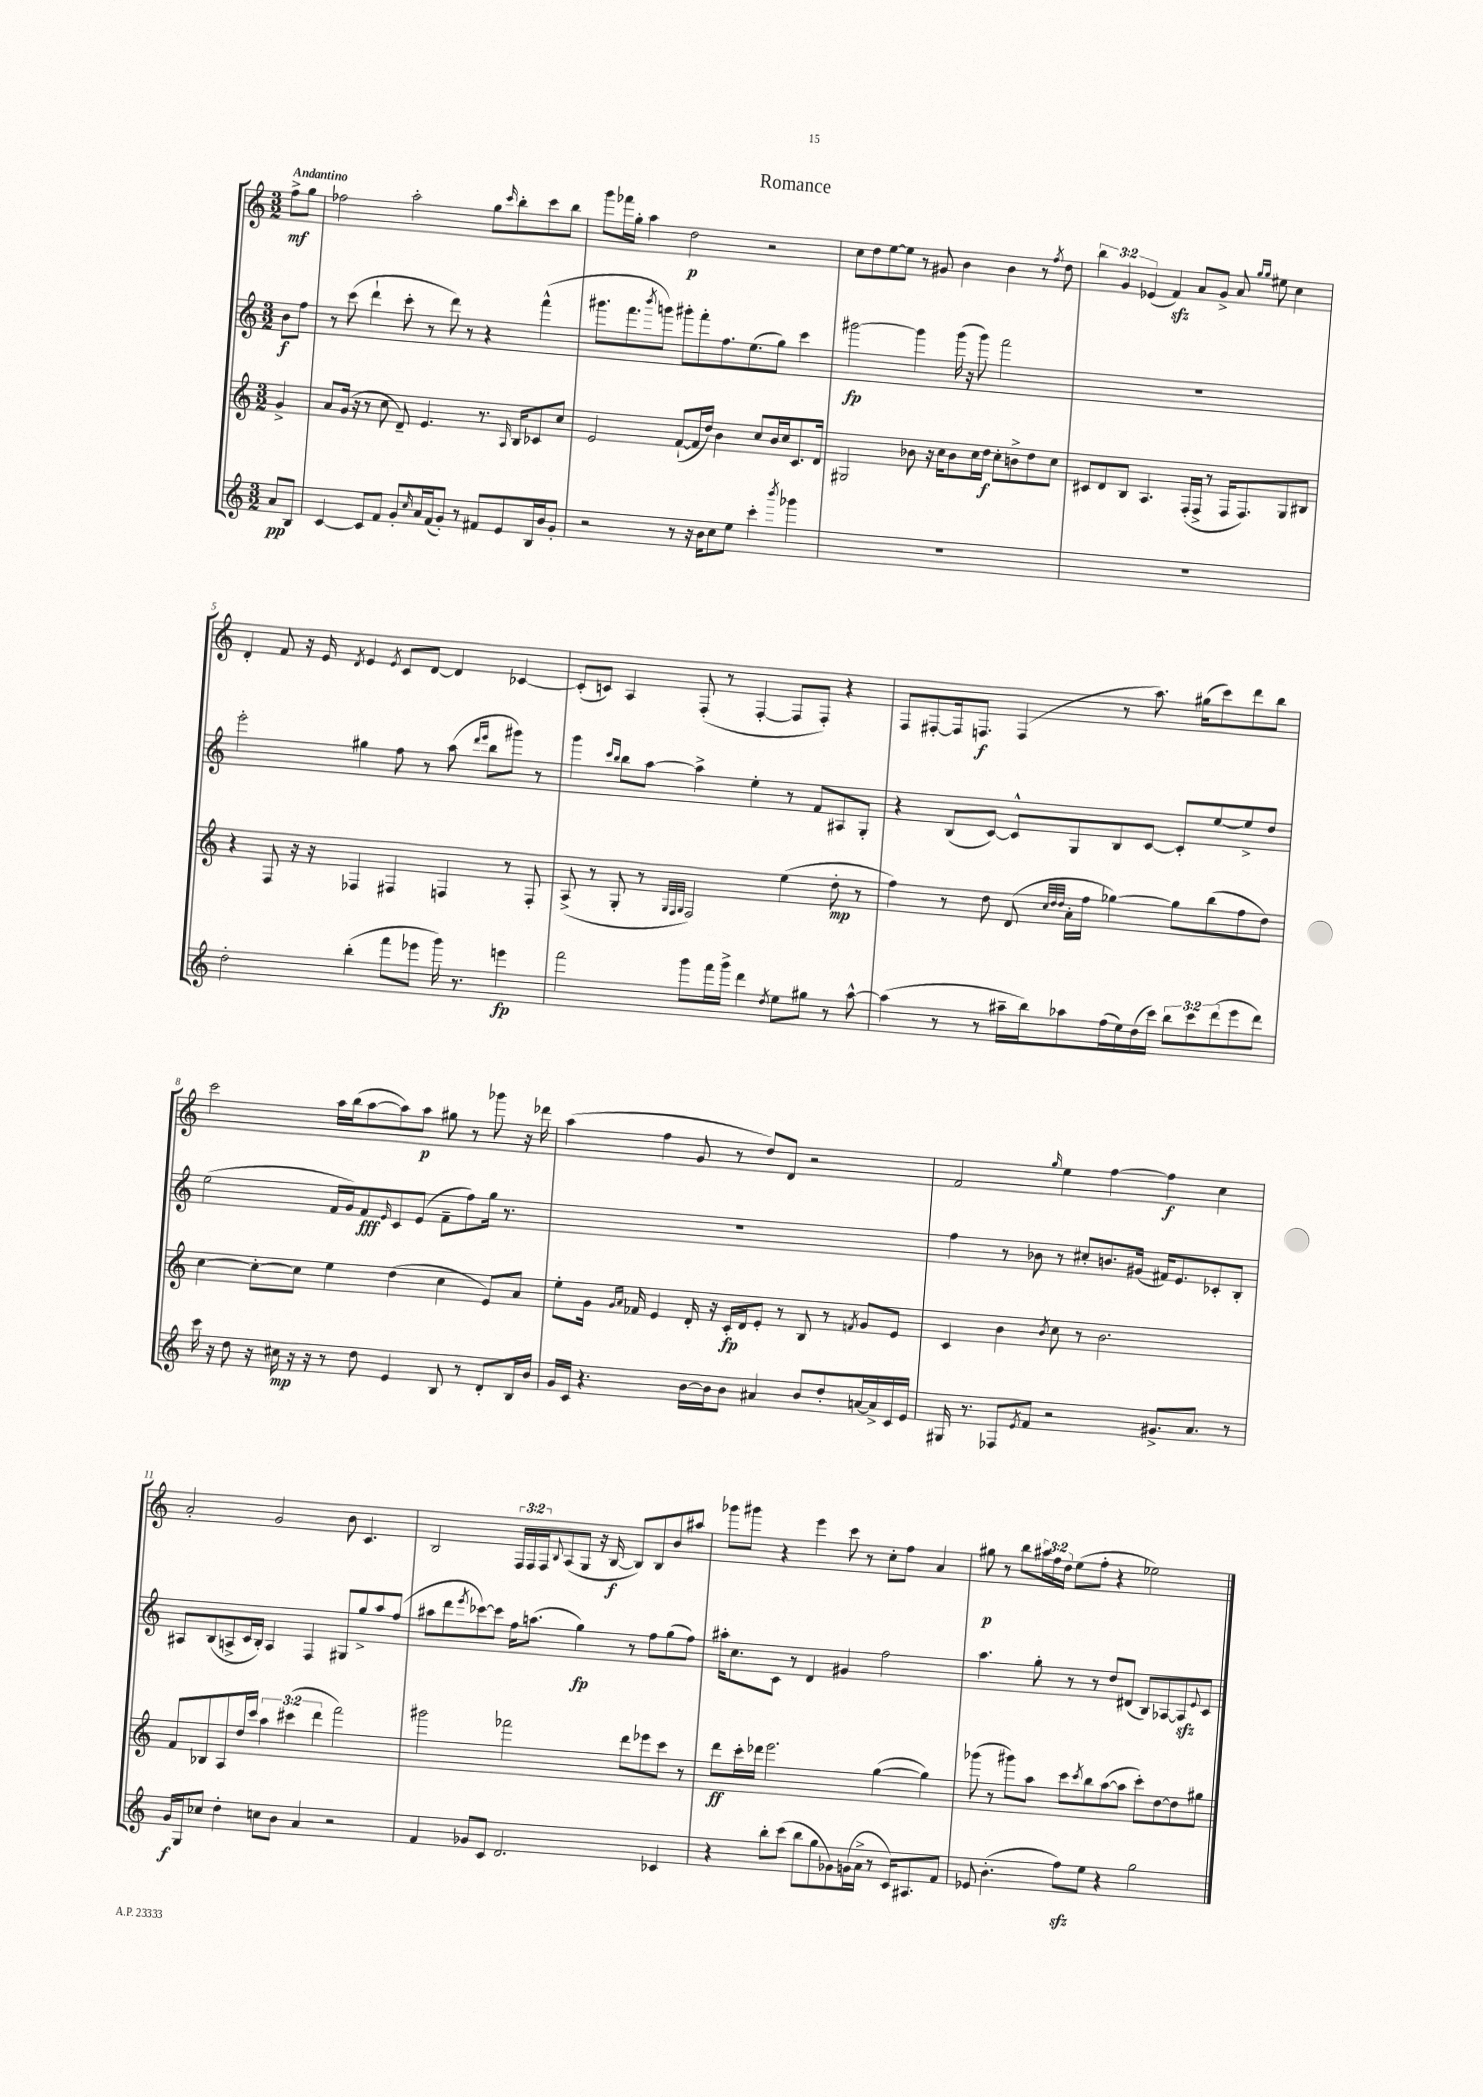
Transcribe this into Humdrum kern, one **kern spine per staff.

**kern	**kern	**kern	**kern
*staff4	*staff3	*staff2	*staff1
*clefG2	*clefG2	*clefG2	*clefG2
*k[]	*k[]	*k[]	*k[]
*M3/2	*M3/2	*M3/2	*M3/2
8a/L	4g^/	8b\L	8ff^\L
8B/J	.	8ff\J	8gg\J
=	=	=	=
[4c/	8a/L	8r	2ff-\
.	(16g/Jk	(8ccc\	.
.	16r	.	.
8c/]L	8r	4ddd`\	.
8f/J	8cc\	.	.
8g'/L	8d~/)	8ccc'\	2aa'\
16qqcc/	.	.	.
16a/L	4.e/	8r	.
(16f/J	.	.	.
8g'/J)	.	8ddd\)	.
8r	.	8r	.
8f#/L	8.r	4r	8gg\L
.	.	.	16qqccc/
8e/	.	.	8bb'\
.	16qqA/	.	.
.	16B/LK	.	.
16B/L	8c-/	(4fff^^\	8ccc\
16b/J	.	.	.
8g'/J	8cc/J	.	8bb\J
=	=	=	=
2r	2e/	8.ggg#\L	8ggg\L
.	.	.	16fff-\L
.	.	8.fff\	16gg'\JJ
.	.	.	4aa\
.	.	8qbbb/	.
.	.	8ggg\J)	.
8r	([8f`/L	8ggg#'\L	2dd\
16r	16f/]L	8fff'\	.
16b\LK	16dd/JJ)	.	.
8cc\	4b\	8.ff\	.
8ee\J	.	.	.
.	.	(8.ee\	.
4ccc'\	8cc/L	.	2r
.	16b/L	8gg\J)	.
.	16cc/J	.	.
8qbbb/	.	.	.
4ggg-\	8.c/	4ccc\	.
.	16d/Jk	.	.
=	=	=	=
1.r	2G#/	[2ggg#\	8cc\L
.	.	.	8dd\
.	.	.	[8ee\
.	.	.	8ee\]J
.	8b-\	4ggg#\]	8r
.	16r	.	8g#/
.	16cc\LK	.	.
.	8b-\	(16ggg#\	4b\
.	.	16r	.
.	16cc\L	8ggg#\)	.
.	16dd\JJ	.	.
.	8cc'\L	2fff\	4b\
.	8b^\	.	.
.	8dd\	.	8r
.	.	.	8qff/
.	8cc\J	.	8dd\
=	=	=	=
1.r	8c#/L	1.r	6bb\
.	8d/	.	.
.	.	.	6g/
.	8B/J	.	.
.	.	.	(6e-/
.	4.A/	.	.
.	.	.	4f/)
.	(16F'/LL	.	8a/L
.	16F^/JJ	.	.
.	8r	.	8g^/J
.	16F/LK	.	8a/
.	8.F/)	.	.
.	.	.	16qqgg/LL
.	.	.	16qqgg/JJ
.	.	.	8ee#\
.	8G/	.	4cc\
.	8B#/J	.	.
=	=	=	=
2dd'\	4r	2eee'\	4d'/
.	8F/	.	8f/
.	16r	.	16r
.	16r	.	16e/
.	.	.	8qd/
(4bb'\	4F-/	4gg#\	4e/
.	.	.	8qe/
8fff\L	4F#/	8ff\	8c/L
8eee-\J	.	8r	[8d/J
16ggg\)	4F/	(8aa\	4d/]
8.r	.	.	.
.	.	16qqddd/LL	.
.	.	16qqeee/JJ	.
.	.	8bb\L	.
4eee\	8r	8ggg#\J)	[4c-/
.	8F'/	8r	.
=	=	=	=
2fff\	(8A^/	4ggg\	(8c-'/]L
.	8r	.	8c/J)
.	.	16qqccc/LL	.
.	.	16qqbb/JJ	.
.	8G'/	8bb\L	4A/
.	8r	[8aa\J	.
.	32qqG/LLL	.	.
.	32qqF/	.	.
.	32qqG/JJJ	.	.
8ggg\L	2F/)	4aa^\]	(8F'/
16fff\L	.	.	8r
16ggg^\JJ	.	.	.
4ddd\	.	4ee'\	[4F'/
8qdd/	.	.	.
8ee\L	(4ee\	8r	8F/]L
8gg#\J	.	8f/L	8F'/J)
8r	8dd'\	8A#/	4r
[8aa^^\	8r	8G'/J	.
=	=	=	=
(4aa\]	4ff\)	4r	8F/L
.	.	.	[8F#'/
8r	8r	(8B/L	16F#/]k
.	.	.	8.F/J
8r	8dd\	[8c/J)	.
16aa#~\LL	(8d/	8c^^/]L	(4F/
16bb\J)	.	.	.
.	32qqcc/LLL	.	.
.	32qqdd/	.	.
.	32qqdd/JJJ	.	.
8aa-\	16a'\LL	8G/	.
.	16ff\JJ	.	.
(16ff\L	[4gg-\)	8B/	8r
16ee\)	.	.	.
(16dd\	.	[8c/J	8.aa\)
16ccc\JJ)	.	.	.
12bb\L	8gg-\]L	8c'/]L	.
.	.	.	(16gg#\LK
12ccc\	.	.	.
.	(8bb\	[8ee/	8ccc\)
(12ddd\	.	.	.
8eee\	8ff\	8ee^/]	8ddd\
8ddd\J)	8dd\J)	8dd/J	8bb\J
=	=	=	=
16ccc\	[4cc\	(2ee\	2ccc\
16r	.	.	.
8dd\	.	.	.
16r	8cc'\_L	.	.
16cc#\	.	.	.
16r	8cc\]J	.	.
16r	.	.	.
8r	4ee\	16f/LL	16aa\LL
.	.	16g/J)	(16bb\J
8dd\	.	8f/	[8aa\
.	.	16qqe/	.
4e/	(4dd\	8c/	8aa\])
.	.	(8e/J	8aa\J
8B/	4cc\	8f~\L	8gg#\
8r	.	8ff\)	8r
8d'/L	8e/L)	16gg\Jk	8ggg-\
.	.	8.r	.
16B/L	8a/J	.	16r
16b/JJ	.	.	16ddd-\
=	=	=	=
16g/LL	8ee'\L	1.r	(4aa\
16c/JJ	.	.	.
4.r	16g\Jk	.	.
.	16qqg/LL	.	.
.	16qqa/JJ	.	.
.	16f-/	.	.
.	4e/	.	4ff\
[16b\LL	16d'/	.	8g/
16b\]J	16r	.	.
8b\J	16c'/LL	.	8r
.	16d/J	.	.
4a#/	8e'/J	.	8dd/L)
.	8r	.	8d/J
8b/L	8B/	.	2r
8dd'/	8r	.	.
.	8qf/	.	.
[16a/L	8g/L	.	.
16a^/]	.	.	.
16c/	8e/J	.	.
16e/JJ	.	.	.
=	=	=	=
16G#/	4c/	4ff\	2f/
8.r	.	.	.
8F-/L	4b\	8r	.
8qe/	.	.	.
8f/J	.	8b-\	.
.	8qb/	.	16qqgg/
2r	8cc\	8r	4ee\
.	8r	8cc#'/L	.
.	2.b\	8.b/	[4ff\
.	.	(16g#/Jk	.
8.g#^/L	.	16f#/LK)	4ff\]
.	.	8.e/	.
8.a/J	.	.	.
.	.	8c-'/	4cc\
8r	.	8B'/J	.
=	=	=	=
16g/LL	8f/L	8A#/L	2a'/
16G/J	.	.	.
8cc-/J	8B-/	(8B/	.
4dd'\	8A/	8A^/	.
.	16dd/L	16c/L	.
.	16ccc/JJ	16B'/JJ)	.
8cc\L	6aa\	4A/	2g/
8b\J	.	.	.
.	(6ccc#\	.	.
4a/	.	4F/	.
.	6ddd\	.	.
2r	2fff\)	8G#/L	8b\
.	.	8gg^/	4.c/
.	.	8aa/	.
.	.	(8ff/J	.
=	=	=	=
4f/	2ggg#\	8aa#\L	2B/
.	.	8ddd\	.
.	.	8qeee/	.
8g-/L	.	[8ccc-\)	.
8c/J	.	8ccc-\]J	.
2.d/	2fff-\	16ff\LK	24F/LL
.	.	.	24F/
.	.	(8.aa\J	.
.	.	.	24F/J
.	.	.	8qqB/
.	.	.	(8A/
.	.	4gg\)	8G/J
.	.	.	16r
.	.	.	[16B/
.	8ddd\L	8r	8B/]L)
.	8eee-\	8ff\L	8B/
4c-/	8ccc\J	(8gg\	8b/
.	8r	8ff\J)	8aa#/J
=	=	=	=
4r	8ddd\L	16aa#'\LK	8ggg-\L
.	.	8.cc\	.
.	16ccc'\L	.	8ggg#\J
.	16ddd-\JJ	.	.
8bb'\L	2.eee\	8c\J	4r
(8ccc\J	.	8r	.
8bb\L	.	4d/	4eee\
8gg\	.	.	.
8g-\)	.	4g#/	8ccc\
(16g\L	.	.	8r
16a^\JJ	.	.	.
8r	([4gg\	2ff\	8cc'\L
16c/LK)	.	.	8ff\J
8.A#/	.	.	.
.	4gg\])	.	4a/
8f/J	.	.	.
=	=	=	=
8e-/	(8ggg-\	4.aa\	8gg#\
(4.b'\	8r	.	8r
.	8ggg#\L)	.	8bb\L
.	8aa\J	8gg'\	24aa#\L
.	.	.	24ff\
.	.	.	24dd\JJ
8ff\L)	8ccc\L	8r	(8ee\L
.	8qccc/	.	.
8ee\J	8bb\	8r	8ff'\J
4r	([8aa\	8dd/L	4r
.	8aa\]J	(8d#/J	.
2gg\	8ccc'\L)	8B/L)	2ee-\)
.	[8dd\	[8A-/	.
.	8dd\]	8A-/]	.
.	.	8qqe/	.
.	8gg#\J	8c/J	.
==	==	==	==
*-	*-	*-	*-
